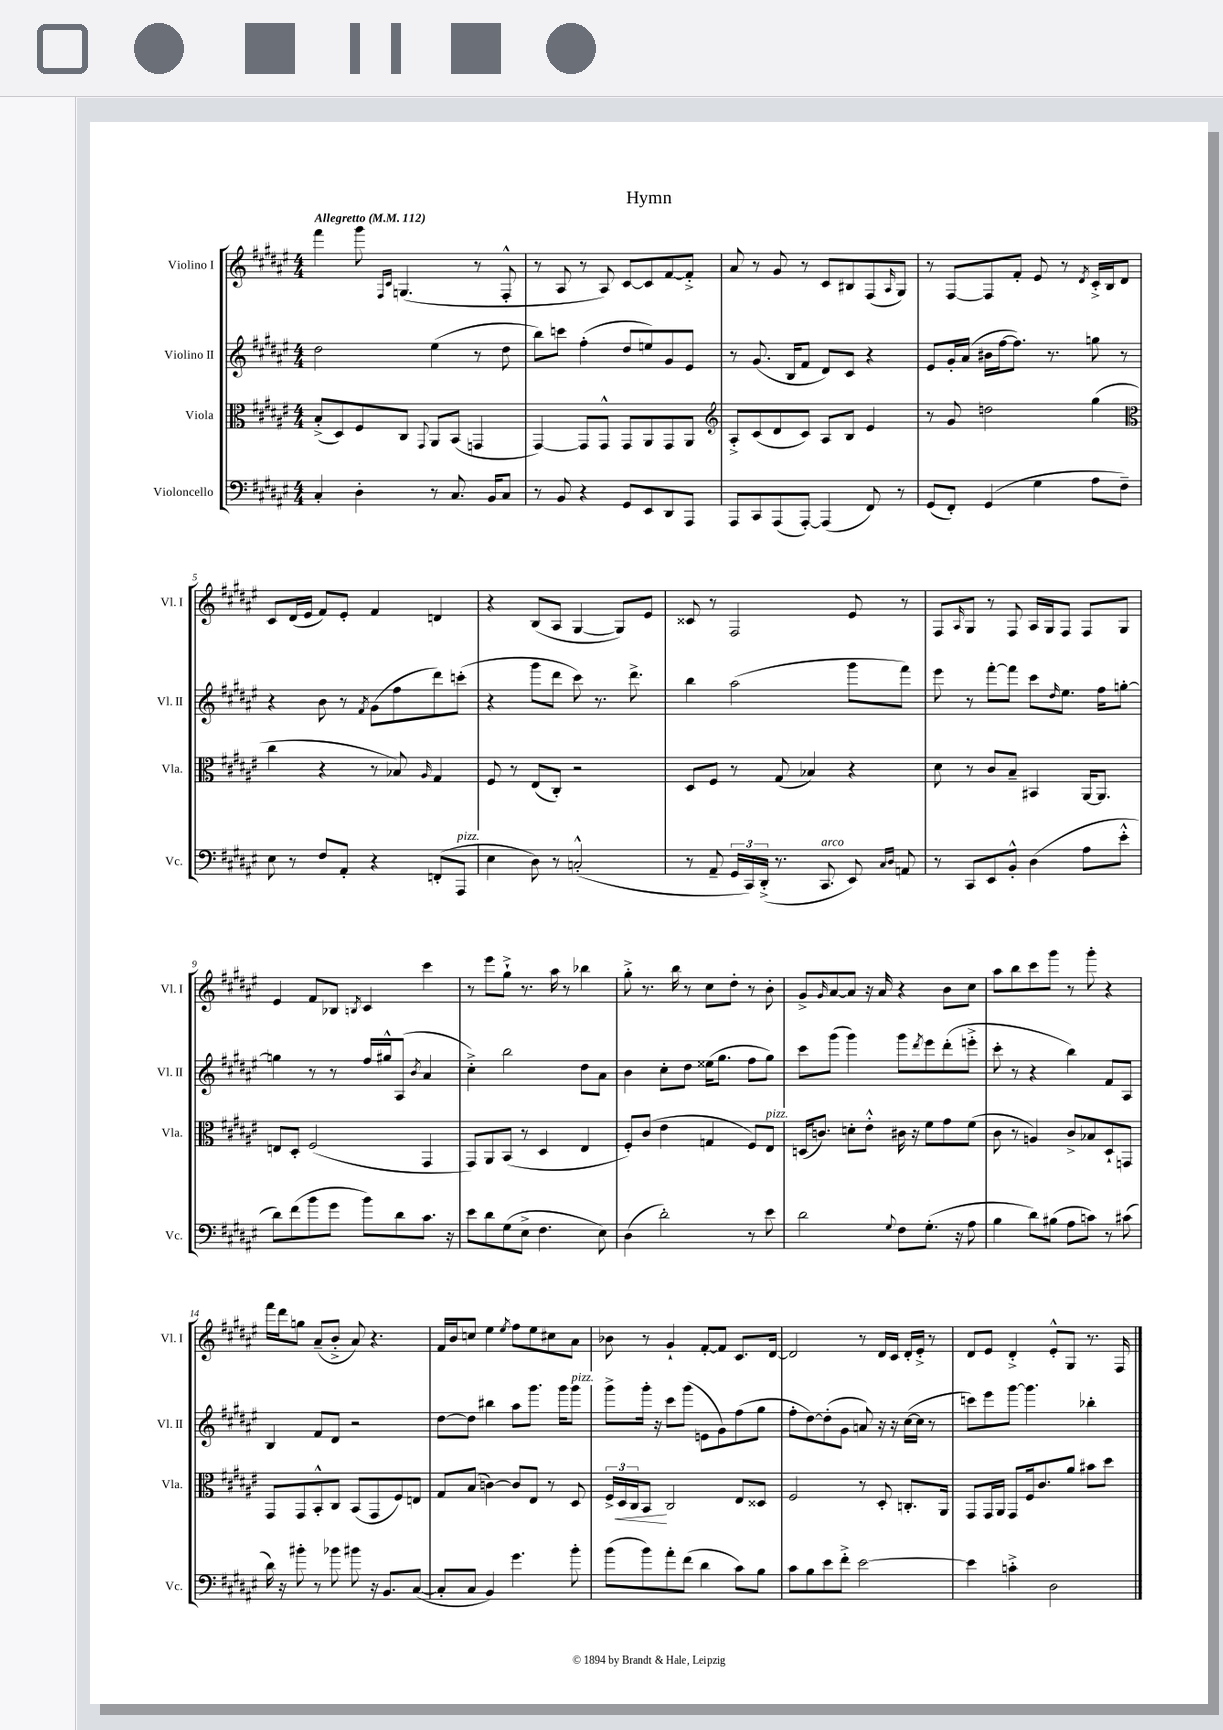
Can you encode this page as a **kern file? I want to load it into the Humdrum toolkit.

**kern	**kern	**dynam	**kern	**kern
*part4	*part3	*part3	*part2	*part1
*staff4	*staff3	*staff3	*staff2	*staff1
*I"Violoncello	*I"Viola	*	*I"Violino II	*I"Violino I
*I'Vc.	*I'Vla.	*	*I'Vl. II	*I'Vl. I
*clefF4	*clefC3	*	*clefG2	*clefG2
*k[f#c#g#d#a#e#]	*k[f#c#g#d#a#e#]	*	*k[f#c#g#d#a#e#]	*k[f#c#g#d#a#e#]
*M4/4	*M4/4	*	*M4/4	*M4/4
*MM112	*MM112	*	*MM112	*MM112
=1	=1	=1	=1	=1
!	!	!	!	!LO:TX:a:B:t=Allegretto
4C#'/	(8B'^/L	.	2dd#\	4fff#\
.	8D#/)	.	.	.
4D#'\	8F#/	.	.	8ggg#\
.	.	.	.	16qqF#/LL
.	.	.	.	16qqc#/JJ
.	8C#/J	.	.	(4.Gn/
.	8qqGG#/	.	.	.
8r	8AA#/L	.	(4ee#\	.
8.C#/	(8BB/J	.	.	.
.	4GGn/	.	8r	8r
16BB/KL	.	.	.	.
8C#/J	.	.	8dd#\	8F#'^^/
=2	=2	=2	=2	=2
8r	[4GG#/)	.	8bb\L)	8r
8BB/	.	.	8cccn\J	8A#/
4r	8GG#/L]	.	(4ff#'\	8r
.	8GG#^^/J	.	.	8A#/)
8GG#/L	8GG#/L	.	8dd#/L	[8c#/L
8EE#/	8AA#/	.	8een/)	8c#/]
8DD#/	8GG#/	.	8g#/	[8f#/
8AAA#/J	8AA#/J	.	8e#/J	8f#'^/J]
=3	=3	=3	=3	=3
*	*clefG2	*	*	*
8AAA#/L	8A#'^/L	.	8r	8a#/
8CC#/	(8c#/	.	(8.g#/	8r
(8AAA#/	8d#/	.	.	8g#/
.	.	.	16B/KL	.
[8AAA#'/J)	8c#/J)	.	8f#/J	8r
(4AAA#/]	8A#/L	.	8d#/L)	8c#/L
.	8B/J	.	8c#/J	8B#X/
8FF#/)	4e#/	.	4r	(8F#/
.	.	.	.	16qqA#/
8r	.	.	.	8G#/J)
=4	=4	=4	=4	=4
(8GG#/L	8r	.	8e#/L	8r
8FF#'/J)	8g#/	.	16g#'/L	[8F#/L
.	.	.	(16a#/JJ	.
(4GG#/	2ddn\	.	16b#X\LL	8F#/]
.	.	.	[16ff#\J	.
.	.	.	8.ff#\J])	8f#'/J
4G#\	.	.	.	8e#/
.	.	.	8.r	.
.	.	.	.	8r
.	.	.	.	8qd#/
8A#\L	(4gg#\	.	8ggn\	16c#'^/LL
.	.	.	.	16B/J
8F#~\J)	.	.	8r	8d#/J
!!LO:LB:g=z
=5	=5	=5	=5	=5
*	*clefC3	*	*	*
8E#\	4cc#\	.	4r	8c#/L
8r	.	.	.	(16d#/L
.	.	.	.	16e#/JJ
8F#/L	4r	.	8b\	8f#/L)
8AA#'/J	.	.	8r	8e#'/J
.	.	.	8qf#/	.
4r	8r	.	(8g#\L	4f#/
.	8B-X/)	.	8ff#\	.
.	16qqA#/	.	.	.
(8FFn'/L	4G#/	.	8ddd#\)	4dn/
!LO:TX:a:i:t=pizz.	!	!	!	!
8AAA#/J	.	.	(8cccn'\J	.
=6	=6	=6	=6	=6
4E#\	8F#/	.	4r	4r
.	8r	.	.	.
8D#\)	(8E#/L	.	8ggg#\L	(8B/L
8r	8C#'/J)	.	8ddd#\J	8A#/J
(2Cn'^^/	2r	.	8ccc#\)	[4G#/
.	.	.	8.r	.
.	.	.	.	8G#/L])
.	.	.	8.ddd#^\	.
.	.	.	.	8e#/J
=7	=7	=7	=7	=7
8r	8D#/L	.	4bb\	8c##X/
8AA#~/	8F#/J	.	.	8r
24GG#/LL	8r	.	(2aa#\	2F#/
24CC#/)	.	.	.	.
(24DD#'^/JJ	.	.	.	.
8.r	(8G#/	.	.	.
.	4B-X/)	.	.	.
!LO:TX:a:i:t=arco	!	!	!	!
8.CC#/	.	.	.	.
8EE#/)	4r	.	8ggg#\L	8e#/
16qqC#/LL	.	.	.	.
16qqD#/JJ	.	.	.	.
8AAn/	.	.	8fff#\J)	8r
=8	=8	=8	=8	=8
8r	8d#\	.	8eee#\	8F#/L
.	.	.	.	16qqA#/
8CC#/L	8r	.	8r	8G#/J
8EE#/	8c#/L	.	[8fff#'\L	8r
8BB'^^/J	8B~/J	.	8fff#\J]	8F#/
(4D#\	4BB#X/	.	8ccc#\L	16A#/LL
.	.	.	.	16G#/J
.	.	.	16qqdd#/	.
.	.	.	8.ee#\J	8F#/J
8A#\L	[16AA#/KL	.	.	8F#/L
.	8.AA#/J]	.	16ff#\KL	.
8e#'^^\J	.	.	[8ggn'\J	8G#/J
!!LO:LB:g=z
=9	=9	=9	=9	=9
8d#\L)	8En/L	.	4ggn\]	4e#/
(8f#\	8D#'/J	.	.	.
8b\	(2F#/	.	8r	8f#/L
8g#\J	.	.	8r	8B-X/J
.	.	.	.	8qBn/
8b\L)	.	.	16ff#/LL	4c#/
.	.	.	16gg#X^^/J	.
8d#\	.	.	(8A#/J	.
.	.	.	8qb/	.
8.c#\J	4GG#/	.	4a#/	4ccc#\
16r	.	.	.	.
=10	=10	=10	=10	=10
8e#\L	8GG#/L)	.	4cc#'^\)	8r
8d#\	8AA#/	.	.	8eee#\L
(8G#\	(8BB/J	.	2bb\	8gg#`^\J
8E#^\J	8r	.	.	8.r
4.F#\	4D#/	.	.	.
.	.	.	.	16aa#\
.	.	.	.	8r
.	4E#/	.	8dd#\L	4bb-X\
8E#\)	.	.	8a#\J	.
=11	=11	=11	=11	=11
(4D#\	8F#'/L)	.	4b\	8gg#'^\
.	(8c#/J	.	.	8.r
2d#'\)	4e#\	.	8cc#'\L	.
.	.	.	.	16bb\
.	.	.	8dd#\J	8r
.	4Gn/	.	(16ee##X\KL	8cc#\L
.	.	.	8.gg#\J	.
.	.	.	.	8dd#'\J
8r	8F#/L)	.	8ff#\L	8r
!	!LO:TX:a:i:t=pizz.	!	!	!
8e#\	8E#/J	.	8gg#\J)	8b'\
=12	=12	=12	=12	=12
2d#\	(16Dn/KL	.	8ccc#\L	8g#^/L
.	8.cn/J)	.	.	.
.	.	.	.	16qqg#/
.	.	.	(8ggg#\J	[8a#/
.	8dn'\L	.	4ggg#\)	8a#/J]
.	8e#'^^\J	.	.	16r
.	.	.	.	16a#/
8qqG#/	.	.	.	.
8F#\L	16c#X\	.	8ggg#\L	4r
.	16r	.	.	.
.	.	.	8qddd#/	.
(8.G#'\J	8f#\L	.	8eee#\	.
.	8g#\	.	(8ddd#'\	8b\L
16r	.	.	.	.
8A#\	(8f#\J	.	8eeen'^\J	8cc#\J
=13	=13	=13	=13	=13
4B\	8c#\	.	8ccc#'\	8aa#\L
.	8r	.	8r	8bb\
8d#\L)	4An/)	.	4r	8ccc#\
(8B#X\J	.	.	.	8ggg#\J
8A#\L	8c#^/L	.	4bb\)	8r
8cn\J)	8B-X/	.	.	8ggg#'\
8r	8D#`/	.	8f#/L	4r
(8c#X\	8GGn/J	.	8A#/J	.
!!LO:LB:g=z
=14	=14	=14	=14	=14
16d#\)	8GG#/L	.	4B/	16fff#\LL
16r	.	.	.	16ddd#\J
8b#X'\	8GG#/	.	.	8ggn\J
8r	8BB'^^/	.	8f#/L	(8a#~/L
8b-X\	8C#/J	.	8d#/J	8b'^/J
8b#X\	(8BB/L	.	2r	8a#/)
16r	8GG#/	.	.	4.r
8.BB/L	.	.	.	.
.	8F#/)	.	.	.
([8C#/J	8En/J	.	.	.
=15	=15	=15	=15	=15
8C#'/L]	8G#/L	.	[8dd#\L	16f#/LL
.	.	.	.	16b/J
8C#/J	(8B/J	.	8dd#\J]	8ccn/J
4BB/)	[4cn\)	.	4bb#X\	4ee#\
.	.	.	.	8qee#/
4.g#\	8c/L]	.	8aa#\L	8ff#\L
.	8E#/J	.	8.ggg#\J	8ee#\
.	8r	.	.	8cc#X\
.	.	.	16ggg#\KL	.
!	!	!	!LO:TX:a:i:t=pizz.	!
8b'\	8D#/	.	8ggg#\J	8a#\J
=16	=16	=16	=16	=16
(8b\L	24F#^/LL	.	8ggg#^\L	8b-X\
!	!	!LO:HP:b	!	!
.	24D#/	<	.	.
.	24C#/J	.	.	.
8b\)	8BB/J	.	16ggg#'\Jk	8r
.	.	.	16r	.
8a#'\	2C#/	[	8ccc#\L	4g#`/
(8f#\J	.	.	(8ggg#\J	.
4d#\	.	.	8en\L	[8f#'/L
.	.	.	8g#\)	8f#/J]
8c#\L)	8E#/L	.	(8ff#\	8.c#/L
8B\J	8D##X/J	.	8gg#\J	.
.	.	.	.	[16d#/Jk
=17	=17	=17	=17	=17
8c#\L	2F#/	.	8ff#'\L	2d#/]
8B\	.	.	[8dd#\)	.
8e#\	.	.	(8dd#'\]	.
8f#'^\J	.	.	8g#\J	.
[2e#\	8r	.	8an/)	8r
.	8D#'/	.	16r	16d#/LL
.	.	.	16r	16c#/JJ
.	8.Cn'/L	.	([16cc#\LL	16d#'/LL
.	.	.	16cc#\JJ]	16e#'^/JJ
.	.	.	8r	8r
.	16AA#/Jk	.	.	.
=18	=18	=18	=18	=18
4e#\]	8GG#/L	.	8cccn\L)	8d#/L
.	16GG#/L	.	8eee#\	8e#/J
.	16AA#/JJ	.	.	.
4cn'^\	8GG#/L	.	[8ggg#\J	4d#'^/
.	16F#/k	.	4.ggg#\]	.
.	8.c#/	.	.	.
2D#\	.	.	.	8e#'^^/L
.	8a#/J	.	.	8G#/J
.	8b#X\L	.	4bb-X'\	8.r
.	8dd#\J	.	.	.
.	.	.	.	16F#/
==	==	==	==	==
*-	*-	*-	*-	*-
